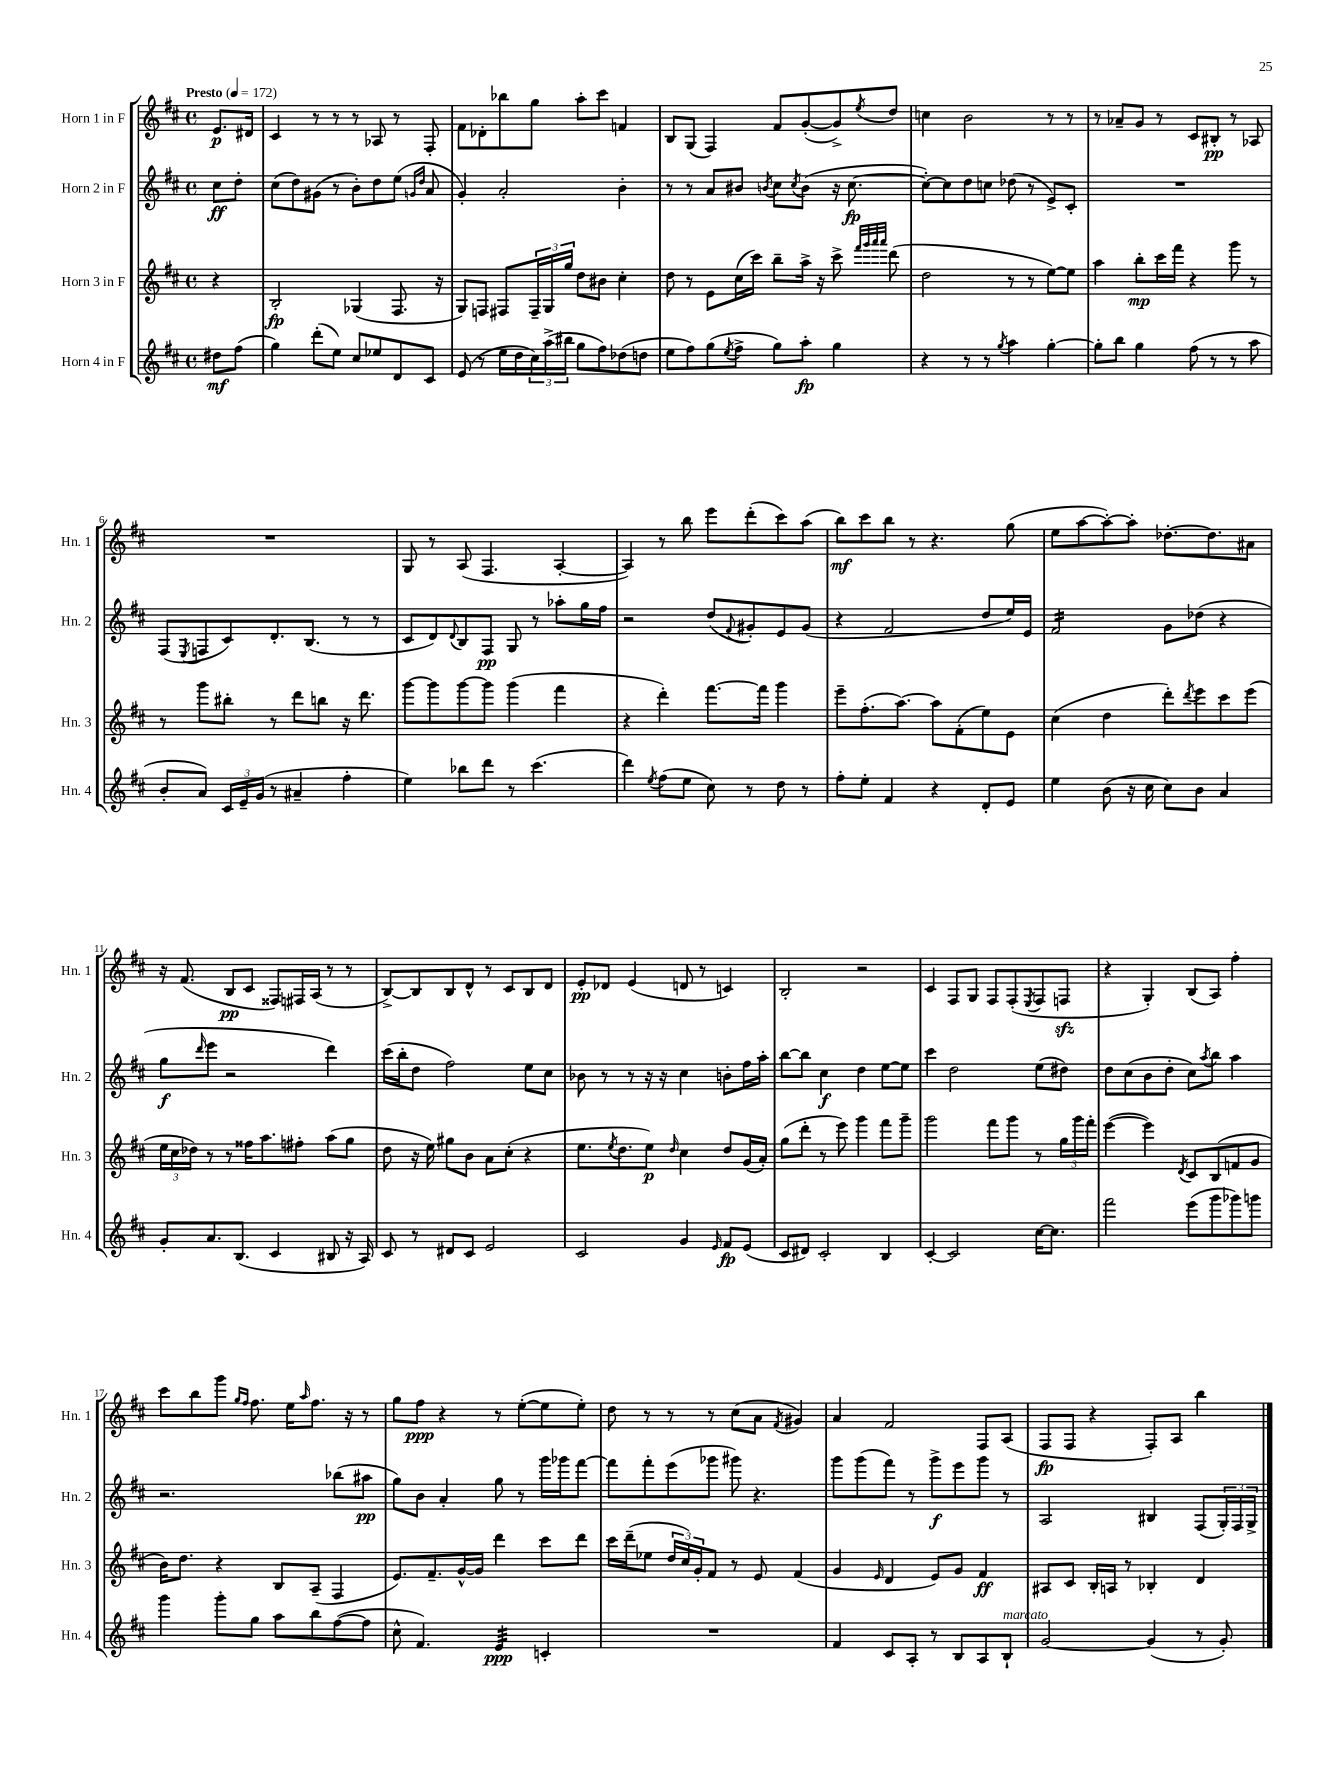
<<
\new StaffGroup <<
\new Staff = "s0" \with { instrumentName = "Horn 1 in F" shortInstrumentName = "Hn. 1" } {
    \clef treble \key d \major \defaultTimeSignature \time 4/4 \partial 4 \tempo "Presto" 4 = 172
    e'8.\p dis'16 |
    cis'4 r8 r8 r8 aes8 r8 fis8-. |
    fis'8 des'8-. bes''8 g''8 a''8-. cis'''8 f'4 |
    b8 g8( fis4) fis'8 g'8~-.( g'8->) \acciaccatura { e''8 } d''8 |
    c''4 b'2 r8 r8 |
    r8 aes'8-- g'8 r8 cis'8 bis8-.\pp r8 aes8 |
    R1 |
    g8 r8 a8( fis4. a4~-. |
    a4) r8 b''8 e'''8 d'''8-.( cis'''8) a''8( |
    b''8\mf) cis'''8 b''8 r8 r4. g''8( |
    e''8 a''8~ a''8~-.) a''8-. des''8.~-. des''8. ais'8 |
    r16 fis'8.( b8\pp cis'8 fisis8) fis16 a16( r8 r8 |
    b8~->) b8 b8 d'8-^ r8 cis'8 b8 d'8 |
    e'8-.\pp des'8 e'4( d'8 r8 c'4) |
    b2-. r2 |
    cis'4 fis8 g8 fis8 fis8-.( \acciaccatura { e8 } fis8 f8\sfz |
    r4 g4-.) b8( a8) fis''4-. |
    cis'''8 b''8 g'''8 \grace { g''16 fis''16 } fis''8. e''16 \grace { a''16 } fis''8. r16 r8 |
    g''8 fis''8\ppp r4 r8 e''8~-.( e''8 e''8-.) |
    d''8 r8 r8 r8 cis''8( a'8 \acciaccatura { fis'8 } gis'4) |
    a'4 fis'2 fis8 a8( |
    fis8\fp fis8 r4 fis8-.) a8 b''4 \bar "|." |
}
\new Staff = "s1" \with { instrumentName = "Horn 2 in F" shortInstrumentName = "Hn. 2" } {
    \clef treble \key d \major \defaultTimeSignature \time 4/4 \partial 4
    cis''8\ff d''8-. |
    cis''8( d''8) gis'8( r8 b'8-.) d''8 e''8( \grace { g'16 d''16 } a'8 |
    g'4-.) a'2-. b'4-. |
    r8 r8 a'8 bis'8 \acciaccatura { b'8 } cis''8 \acciaccatura { cis''8 } b'8( r16 cis''8.~\fp |
    cis''8~-.) cis''8 d''8 c''8 des''8( r8 e'8->) cis'8-. |
    R1 |
    fis8( \acciaccatura { e8 } f8 cis'8) d'8.-. b8.( r8 r8 |
    cis'8 d'8) \appoggiatura { d'8 } b8 fis8\pp g8 r8 aes''8-. g''16 fis''16 |
    r2 d''8( \appoggiatura { fis'8 } gis'8-.) e'8 gis'8( |
    r4 fis'2 d''8 e''16) e'16 |
    fis'2:16 g'8 des''8( r4 |
    g''8\f \grace { d'''16 } e'''8 r2 d'''4) |
    cis'''16( b''16-. d''8 fis''2) e''8 cis''8 |
    bes'8 r8 r8 r16 r16 cis''4 b'8-. fis''16 a''16-. |
    b''8~ b''8 cis''4\f d''4 e''8~ e''8 |
    cis'''4 d''2 e''8( dis''8) |
    d''8 cis''8( b'8 d''8-. cis''8) \acciaccatura { a''8 } b''8 a''4 |
    r2. bes''8( ais''8\pp |
    g''8) b'8 a'4-. g''8 r8 g'''16 ges'''16 fis'''8~ |
    fis'''8 fis'''8-. e'''8( ges'''8 gis'''8) r4. |
    g'''8 g'''8( fis'''8) r8 g'''8->\f e'''8 g'''8 r8 |
    a2 bis4 fis8( \tuplet 3/2 { g16-.) fis16 g16-> } \bar "|." |
}
\new Staff = "s2" \with { instrumentName = "Horn 3 in F" shortInstrumentName = "Hn. 3" } {
    \clef treble \key d \major \defaultTimeSignature \time 4/4 \partial 4
    r4 |
    b2-.\fp ges4( fis8. r16 |
    g8) f8 fis8 \tuplet 3/2 { fis16-- g16 g''16 } d''8 bis'8 cis''4-. |
    d''8 r8 e'8 cis''16( cis'''16) b''8-- a''16-> r16 cis'''8-> \grace { fis'''32 g'''32 a'''32 a'''32 } d'''8( |
    d''2 r8 r8 e''8~) e''8 |
    a''4 b''8-.\mp cis'''16 fis'''16 r4 g'''8 r8 |
    r8 g'''8 bis''8-. r8 d'''8 b''8 r16 d'''8. |
    g'''8~ g'''8 g'''8~ g'''8 g'''4( fis'''4 |
    r4 d'''4-.) fis'''8.~ fis'''16 g'''4 |
    e'''8-- fis''8.-.( a''8.~) a''8 fis'8-.( e''8) e'8 |
    cis''4( d''4 d'''8-.) \acciaccatura { d'''8 } e'''8 cis'''8 e'''8( |
    \tuplet 3/2 { e''16 cis''16 des''16) } r8 r8 fisis''16 a''8. fis''8-. a''8( g''8 |
    d''8 r16 e''16) gis''8 b'8 a'8 cis''8-.( r4 |
    e''8. \acciaccatura { e''8 } d''8. e''8\p) \grace { d''16 } cis''4 d''8 g'16( a'16-.) |
    g''8( d'''8-. r8 e'''8) g'''4 fis'''8 g'''8-- |
    g'''2 fis'''8 g'''8 r8 \tuplet 3/2 { g''16 g'''16 fis'''16-. } |
    e'''4~( e'''4) \acciaccatura { d'8 } cis'8 b8( f'8 g'8 |
    b'16) d''8. r4 b8 a8--( fis4 |
    e'8.) fis'8.-- g'16~-^ g'16 d'''4 cis'''8 d'''8 |
    cis'''16 d'''16--( ees''8 \tuplet 3/2 { d''16 cis''16) g'16-. } fis'8 r8 e'8 fis'4( |
    g'4 \grace { e'16 } d'4 e'8) g'8 fis'4\ff |
    ais8 cis'8 b16-. a16 r8 bes4-. d'4 \bar "|." |
}
\new Staff = "s3" \with { instrumentName = "Horn 4 in F" shortInstrumentName = "Hn. 4" } {
    \clef treble \key d \major \defaultTimeSignature \time 4/4 \partial 4
    dis''8\mf fis''8( |
    g''4) d'''8-.( e''8) cis''8 ees''8 d'8 cis'8 |
    e'8( r8 e''16 d''16 \tuplet 3/2 { cis''16) a''16->( bis''16 } g''8 fis''8) des''8( d''8 |
    e''8 fis''8) g''8( \acciaccatura { e''8 } fis''8-> g''8) a''8-.\fp g''4 |
    r4 r8 r8 \acciaccatura { g''8 } a''4 g''4~-. |
    g''8-. b''8 g''4 fis''8( r8 r8 a''8 |
    b'8-. a'8) \tuplet 3/2 { cis'16 e'16-- g'16( } r8 ais'4-- fis''4-. |
    e''4) bes''8 d'''8 r8 cis'''4.( |
    d'''4) \acciaccatura { e''8 } fis''8( e''8 cis''8) r8 d''8 r8 |
    fis''8-. e''8-. fis'4 r4 d'8-. e'8 |
    e''4 b'8( r16 cis''16 cis''8) b'8 a'4 |
    g'8-. a'8. b8.( cis'4 bis8 r16 a16) |
    cis'8 r8 dis'8 cis'8 e'2 |
    cis'2 g'4 \grace { e'16 } fis'8\fp e'8( |
    cis'8 dis'8) cis'2-. b4 |
    cis'4~-. cis'2 cis''16~ cis''8. |
    fis'''2 e'''8( g'''8 ges'''8) g'''8 |
    g'''4 g'''8-. g''8 a''8 b''8 fis''8~( fis''8 |
    cis''8-^ fis'4.) e'4:32\ppp c'4-. |
    R1 |
    fis'4 cis'8 a8-. r8 b8 a8 b8-!^\markup { \italic "marcato" } |
    g'2~ g'4( r8 g'8-.) \bar "|." |
}
>>
>>
